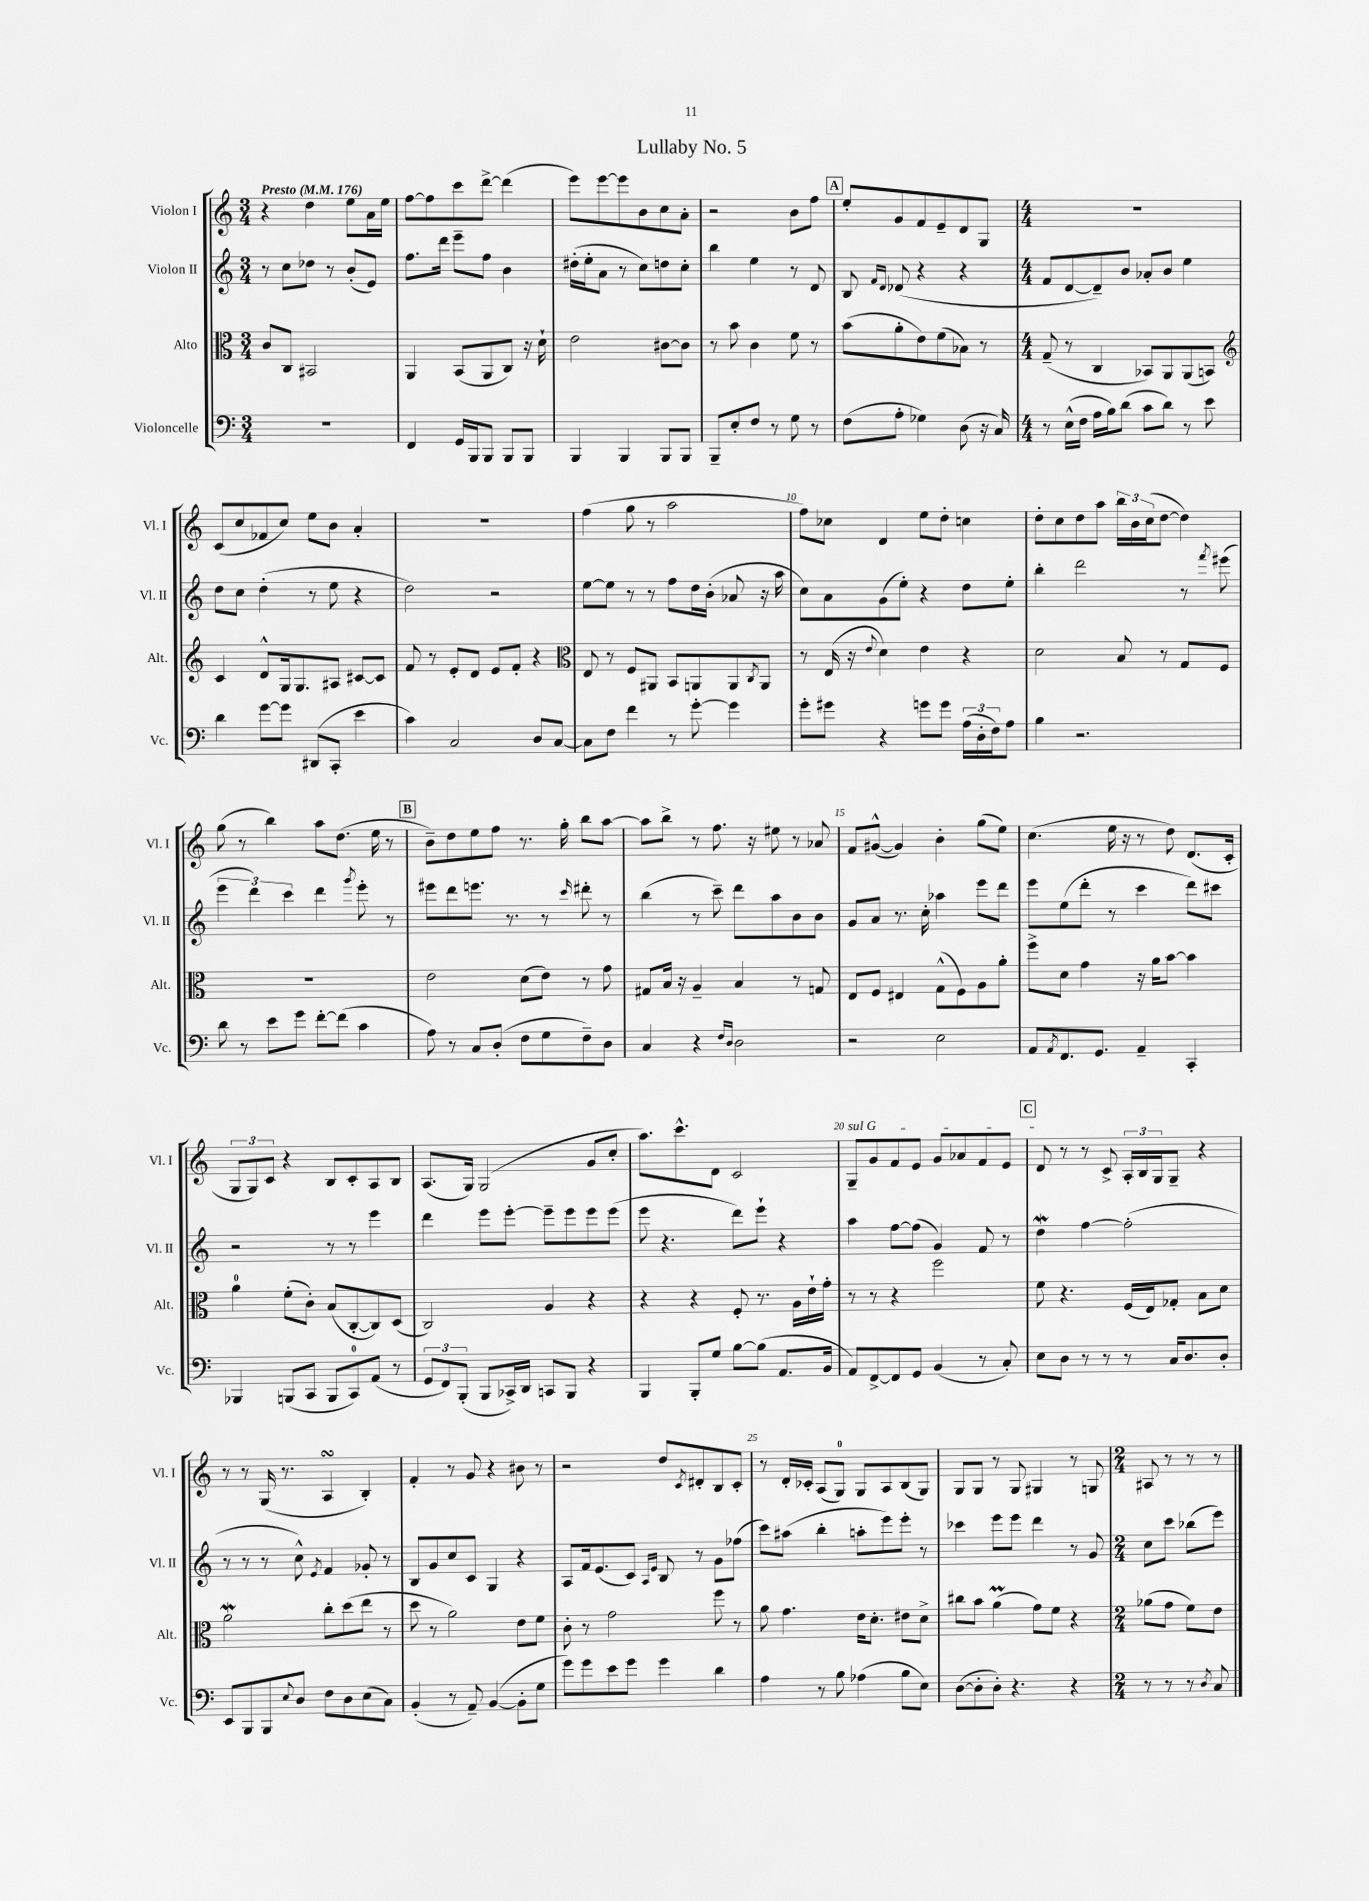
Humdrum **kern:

**kern	**kern	**kern	**kern
*staff4	*staff3	*staff2	*staff1
*clefF4	*clefC3	*clefG2	*clefG2
*k[]	*k[]	*k[]	*k[]
*M3/4	*M3/4	*M3/4	*M3/4
*MM176	*MM176	*MM176	*MM176
2.r	8c	8r	4r
.	8C	8cc	.
.	2BB#	8dd-	4dd
.	.	8r	.
.	.	(8b'	8ee
.	.	8e)	16a
.	.	.	16ee
=	=	=	=
4FF	4AA	8.ff	[8ff
.	.	.	8ff]
.	.	16ddd	.
16GG	(8BB	8eee~	8ccc
16BBB	.	.	.
8BBB	8AA	8ff	[8ddd^
8BBB	8C)	4b	(4ddd]
8BBB	16r	.	.
.	16d`	.	.
=	=	=	=
4BBB	2e	(16dd#'	8eee)
.	.	16ee'	.
.	.	8a	[8eee
4BBB	.	8r	8eee]
.	.	8cc)	8b
8BBB	[8c#	8dd	8cc
8BBB	8c#]	8cc'	8a'
=	=	=	=
8BBB~	8r	4bb	2r
8E'	8b	.	.
8F	4c	4ee	.
8r	.	.	.
8G	8f	8r	8b
8r	8r	8d	8ff
=	=	=	=
(8F	(8b	8B	8ee'
.	.	16qqf	.
.	.	16qqd	.
8A'	8a'	(8d-	8g
4G-)	8e)	4r	8f
.	(8f	.	8e~
(8D	8B-)	4r	8d
16r	8r	.	8G
16C)	.	.	.
=	=	=	=
*M4/4	*M4/4	*M4/4	*M4/4
8r	(8G~	8f	1r
(16E^^	8r	[8d	.
16F	.	.	.
16A	4C	8d~])	.
16B)	.	.	.
(8d	.	8b	.
8c	8BB-)	8a-'	.
8d)	8AA	8b	.
8r	(8AA	4ee	.
8e	8BB)	.	.
=	=	=	=
*	*clefG2	*	*
4d	4c	8dd	(8c
.	.	8cc	8cc
[8g	8d^^	(4dd'	8f-
8g]	16G	.	8cc)
.	8.G	.	.
(8DD#	.	8r	8ee
8CC'	8A#	8ee	8b
4e	[8c#	4r	4a'
.	8c#]	.	.
=	=	=	=
4c)	8f	2dd)	1r
.	8r	.	.
2C	8e'	.	.
.	8d	.	.
.	8e	2r	.
.	8f'	.	.
8D	4r	.	.
[8C	.	.	.
=	=	=	=
*	*clefC3	*	*
8C]	8E	[8ee	(4ff
8F	8r	8ee]	.
4f	8F	8r	8gg
.	8AA#	8r	8r
8r	8BB	8ff	2aa
[8g'	8AA	16dd	.
.	.	(16b'	.
4g]	8AA	8a-	.
.	8qC	.	.
.	8AA	16r	.
.	.	16aa	.
=	=	=	=
8g'	8r	8cc)	8ff)
8g#	(16E	8a	8cc-
.	16r	.	.
.	8qqe	.	.
4r	4d)	(8g	4d
.	.	8ee')	.
8g	4e	4r	8ee
8g	.	.	8dd'
(24A	4r	8dd	4cc
24D'	.	.	.
24F)	.	.	.
8A	.	8ee'	.
=	=	=	=
4B	2d	4bb'	8dd'
.	.	.	8cc
2.r	.	2ddd	8dd
.	.	.	8aa
.	8B	.	24bb
.	.	.	24b
.	.	.	(24cc
.	8r	.	[8dd
.	8G	8r	4dd])
.	.	8qfff	.
.	8F	(8eee#	.
=	=	=	=
8d	1r	6eee	(8gg
8r	.	.	8r
.	.	6ddd)	.
8e	.	.	4bb)
.	.	6ccc	.
8g	.	.	.
[8f'	.	4ddd	8aa
(8f]	.	.	(8.dd
.	.	8qggg	.
4c	.	8eee'	.
.	.	.	16ee
.	.	8r	8r
=	=	=	=
8A)	2e	8eee#	8b~)
8r	.	8ddd	8dd
8C	.	8.eee	8ee
(8D'	.	.	8ff
.	.	8.r	.
8F	(8d	.	8.r
8G	8e)	8r	.
.	.	.	16gg'
.	.	16qqccc	.
8F~)	8r	8ddd#'	8bb
8D	8g	8r	[8aa
=	=	=	=
4C	8G#	(4bb	8aa]
.	16B	.	8bb^
.	16r	.	.
4r	4A~	8r	8r
.	.	8ccc~)	8.ff
16qqF	.	.	.
16qqD	.	.	.
2D	4B	8ddd	.
.	.	.	16r
.	.	8aa	8ee#
.	8r	8b	8r
.	8G	8b	8a-
=	=	=	=
2r	8E	8g	8f
.	8F	8a	([8g#^^
.	4E#	8.r	4g#])
.	.	16cc'	.
2E	(8G^^	4aa-	4b'
.	8F)	.	.
.	8A	8eee	(8gg
.	8a'	8ddd	8ee)
=	=	=	=
8AA	8ff^	8eee	(4.cc
8qAA	.	.	.
8.FF	8d	(8ee	.
.	4g	8ddd'	.
8.GG	.	.	.
.	.	8r	16ee
.	.	.	16r
4AA~	16r	4ccc	8r
.	16a	.	.
.	[8b	.	8dd)
4CC'	4b]	8ddd)	(8.d
.	.	8ccc#	.
.	.	.	16c'
=	=	=	=
4BBB-	4a	2r	12G
.	.	.	12G)
.	.	.	12c
(8BBB	(8f'	.	4r
8CC	8c')	.	.
8BBB	(8B	8r	8B
8CC)	[8C'	8r	8c'
(8AA	8C])	4eee	8A
8r	(8D	.	8B
=	=	=	=
12GG	2C)	4ddd	(8.A
12FF)	.	.	.
(12BBB'	.	.	.
.	.	.	16G)
8BBB	.	8eee	(2G
16CC-^)	.	[8eee'	.
16DD	.	.	.
8CC	4A	8eee~]	.
8BBB	.	8eee	.
4r	4r	8eee	8g
.	.	(8eee	8cc'
=	=	=	=
4BBB	4r	8eee	8.aa)
.	.	4.r	.
.	.	.	8.ccc^^
8BBB'	4r	.	.
8G	.	.	8d
[8B	8F'	8ddd)	2c
(8B]	8.r	8eee`	.
8.AA	.	4r	.
.	16A	.	.
.	16e`	.	.
16BB	16g'	.	.
=	=	=	=
8AA)	8r	4aa	8G~
[8FF^	8r	.	8g
8FF]	4r	[8ff	8f
8GG	.	(8ff]	8e
(4BB	2ff	4g)	8g
.	.	.	8a-
8r	.	8f	8f
8C')	.	8r	8e
=	=	=	=
8E	8f	4dd	8d
8D	4.r	.	8r
8r	.	[4ff	8r
8r	.	.	8c^
8r	(16F	(2ff']	24A'
.	.	.	24B
.	16E)	.	.
.	.	.	24G
16C	8G-'	.	8G~
8.D	.	.	.
.	8B	.	4r
8D'	8d	.	.
=	=	=	=
8EE	2a	8r	8r
8BBB	.	8r	8r
8BBB	.	8r	(16G
.	.	.	8.r
8qqE	.	.	.
8D	.	8cc^^)	.
.	.	8qe	.
8F	8cc'	4f	4A
8D	(8dd	.	.
(8E	8ee	8g-'	4B')
8C)	8r	8r	.
=	=	=	=
(4BB'	8dd	8B	4f'
.	8r	8g	.
8r	2a)	8cc	8r
8AA~)	.	8c	8g
([4BB	.	4G	4r
8BB']	8e	4r	8b#
8G	8f	.	8r
=	=	=	=
8g)	8c'	8A	2r
8g	8r	16f	.
.	.	(8.e	.
8e	2g	.	.
8g	.	8c)	.
.	.	16qqA	.
.	.	16qqe	.
4g	.	8B	8dd
.	.	.	8qc
.	.	8r	8d#'
4d	8ff	8g	8B
.	8r	(8ff-	8c'
=	=	=	=
4A	8a	8ccc)	8r
.	4.g	(8aa#	16d'
.	.	.	16c-'
8r	.	4bb'	(8A
8B	.	.	8G)
(4A-	16e	8aa'	8G
.	8.d'	.	.
.	.	8eee)	8A
8B	8e#	8eee'	(8B
8E)	8d^	8r	8G)
=	=	=	=
([8D	8cc#	4ccc-	8G
8D']	8b	.	8G
8D')	(4a	8eee	8r
4.r	.	8eee	8G
.	8g)	4ddd	4G#
.	8f	.	.
4r	4r	8r	8r
.	.	8g	8G
=	=	=	=
*M2/4	*M2/4	*M2/4	*M2/4
8r	(8a-	8cc	8A#
8r	8g	8ccc	8r
8r	8f)	(8bb-	8r
8qD	.	.	.
8C	8e	8eee)	8r
==	==	==	==
*-	*-	*-	*-
